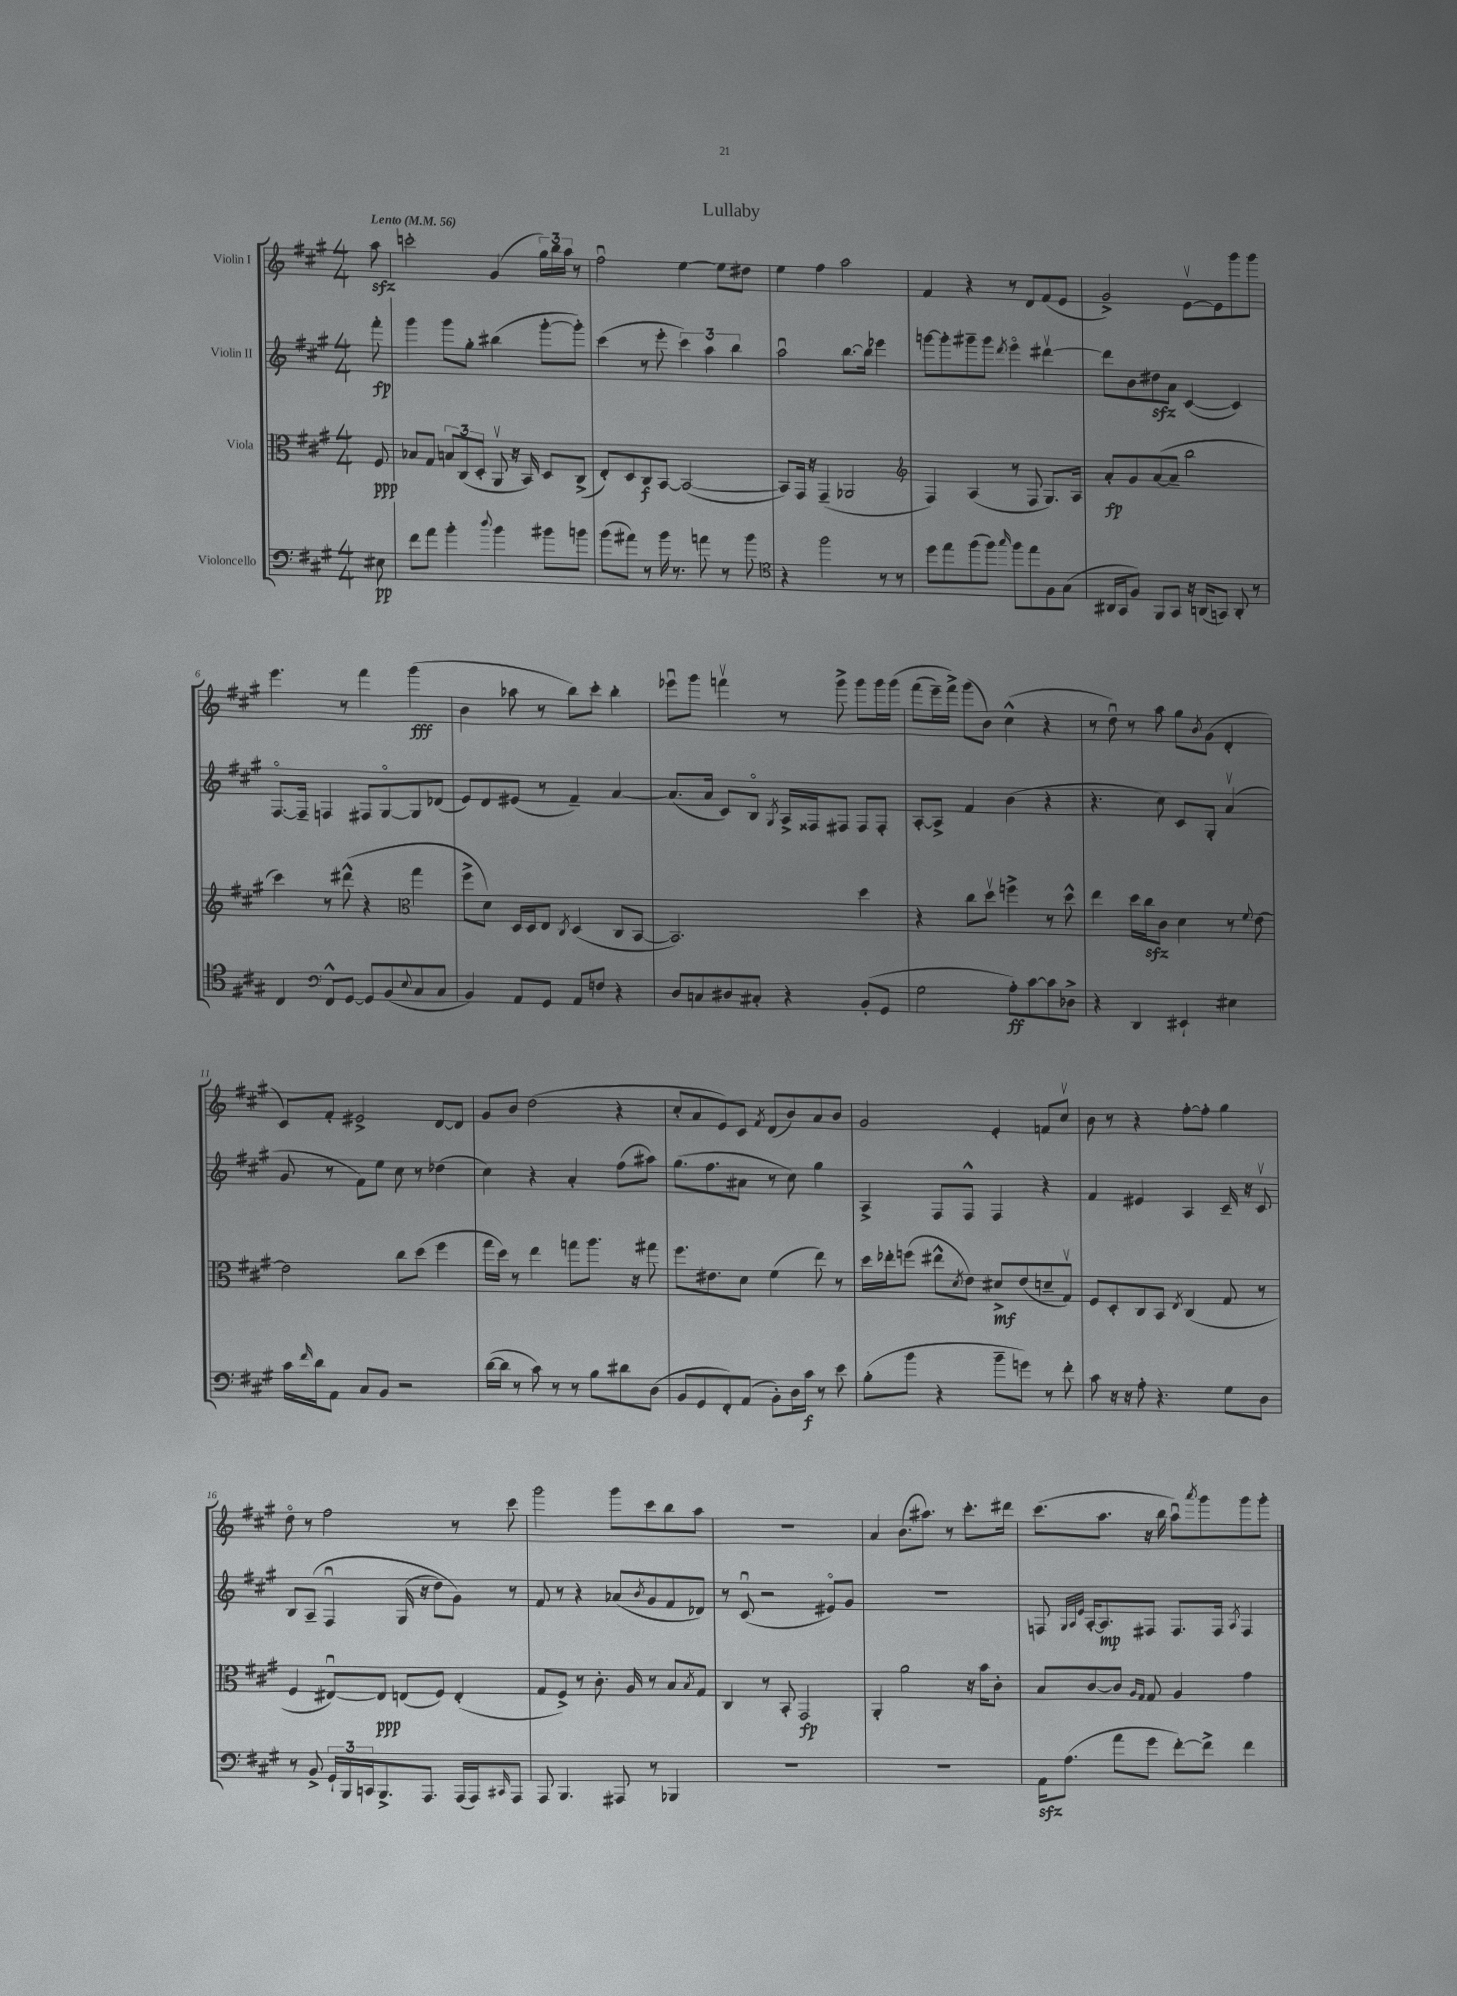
\header { title = "Lullaby" }
<<
\new StaffGroup <<
\new Staff = "s0" \with { instrumentName = "Violin I" } {
    \clef treble \key a \major \numericTimeSignature \time 4/4 \partial 8 \tempo "Lento" 4 = 56
    a''8\sfz |
    c'''2-. gis'4( \tuplet 3/2 { gis''16) b''16 a''16 } r8 |
    fis''2\downbow e''4~ e''8 dis''8 |
    e''4 fis''4 a''2 |
    fis'4 r4 r8 d'8 fis'8( e'8 |
    gis'2->) e'8~\upbow e'8 gis'''8 gis'''8 |
    e'''4. r8 fis'''4 gis'''4\fff( |
    b'4 aes''8 r8 b''8) cis'''8-. b''4-. |
    ees'''8\downbow gis'''8 f'''4\upbow r8 gis'''8-> gis'''8 gis'''16 gis'''16\( |
    fis'''8( e'''16--) fis'''16->\) gis'''8( b'8) cis''4-^( r4 |
    r8 d''8\downbow) r8 a''8 gis''8 \acciaccatura { b'8 } gis'8( d'4-. |
    cis'8) fis'8-. eis'2-> d'8~ d'8 |
    gis'8 b'8 d''2( r4 |
    cis''8-. a'8 e'8) cis'8 \acciaccatura { fis'8 } d'8( b'8) a'8 b'8 |
    gis'2 e'4-. f'8 cis''8\upbow |
    b'8 r8 r4 fis''8~-. fis''8-. gis''4 |
    d''8\flageolet r8 fis''2 r8 cis'''8 |
    gis'''2 gis'''8 cis'''8 b''8 a''8 |
    R1 |
    a'4 b'8.( ais''8.) r8 cis'''8.-. dis'''16 |
    cis'''8.( a''8. r16 b''16 a''8\downbow) \acciaccatura { a'''8 } gis'''8 gis'''8 gis'''8-. \bar "|." |
}
\new Staff = "s1" \with { instrumentName = "Violin II" } {
    \clef treble \key a \major \numericTimeSignature \time 4/4 \partial 8
    fis'''8-.\fp |
    gis'''4 gis'''8 gis''8-. bis''4( gis'''8~-. gis'''8-.) |
    cis'''4( r8 e'''8-. \tuplet 3/2 { cis'''4) a''4 b''4 } |
    a''2\downbow b''8.~ b''16 ees'''4 |
    g'''8~ g'''8-. gis'''8-- gis'''8 \acciaccatura { d'''8 } e'''4\flageolet dis'''4~\upbow |
    dis'''8 b'8 dis''8\sfz a'8 cis'4~( cis'4) |
    fis8.~\flageolet fis16-- f4 fis8 gis8~\flageolet gis8 des'8( |
    e'8) d'8 eis'8( r8 fis'4--) a'4~ |
    a'8.( a'16 cis'8) b8\flageolet \acciaccatura { gis8 } a16-> fisis16 fis8 fis8 fis8-. |
    a8~-. a8-> fis'4 b'4( r4 |
    r4. cis''8) cis'8 gis8-. a'4\upbow( |
    gis'8 r8 fis'8) e''8 cis''8 r8 des''4( |
    cis''4) r4 a'4-. fis''8( ais''8) |
    gis''8.( fis''8. ais'8 r8 cis''8) gis''4 |
    a4-> fis8 fis8-^ fis4 r4 |
    fis'4 eis'4 a4 cis'16-- r16 cis'8\upbow |
    b8 a8--\( fis4\downbow gis16( r16 d''8) gis'8\) r8 |
    fis'8 r8 r4 aes'8( \acciaccatura { b'8 } gis'8 fis'8 des'8) |
    r8 cis'8\downbow( r2 eis'8\flageolet) gis'8 |
    R1 |
    f8 \grace { gis32 a32 e'32 } a16~-. a8.\mp fis8 fis8. fis16 \acciaccatura { a8 } fis4 \bar "|." |
}
\new Staff = "s2" \with { instrumentName = "Viola" } {
    \clef alto \key a \major \numericTimeSignature \time 4/4 \partial 8
    fis8\ppp |
    bes8 gis8 \tuplet 3/2 { b8 cis8( d8-. } a,8\upbow r16 b,16) d8 cis8->( |
    e8-.) d8 cis8\f b,8~ b,2~( |
    b,8) gis,16 r16 gis,4--( aes,2 |
    \clef treble fis4) a4( r8 fis8 gis8.) a16 |
    a'8-.\fp gis'8 a'8~( a'8-- b''2 |
    cis'''4) r8 dis'''8-^( r4 \clef alto gis''4 |
    fis''8-> d'8) d16 d16 e8 \acciaccatura { cis8 } d4( cis8 b,8~ |
    b,2.) d''4 |
    r4 cis''8 d''8\upbow f''4-> r8 d''8-^ |
    e''4 d''16 cis''16\sfz cis'8 d'4 r8 \appoggiatura { fis'8 } e'8~ |
    e'2 cis''8 d''8( fis''4 |
    gis''16 d''16) r8 e''4 g''8 a''8. r16 gis''8 |
    fis''8. eis'8. d'8 fis'4( e''8) r8 |
    d''16 ees''16-. f''8( eis''8-^ \acciaccatura { d'8 } e'8) dis'8->\mf e'8( d'8-- gis8\upbow) |
    fis8 d8-. cis8 b,8 \acciaccatura { e8 } cis4( gis8 r8 |
    fis4 eis8~\downbow) eis8\ppp e8( fis8) e4-.( |
    gis8 fis8->) r8 cis'8.-. a16 r8 b8 \acciaccatura { b8 } gis8 |
    cis4 r8 b,8-. gis,2\fp |
    a,4-. a'2 r16 b'16 cis'8-. |
    b8 cis'8~ cis'8 \grace { a16 gis16 } gis8 a4 gis'4 \bar "|." |
}
\new Staff = "s3" \with { instrumentName = "Violoncello" } {
    \clef bass \key a \major \numericTimeSignature \time 4/4 \partial 8
    eis8\pp |
    fis'8 a'8 b'4-. \appoggiatura { d''8 } b'4 bis'8 b'8 |
    b'8( ais'8) r8 b'16 r8. a'8 r8 b'8 |
    \clef tenor r4 fis''2 r8 r8 |
    d''8 e''8 fis''8( fis''8) \grace { gis''16 } fis''8 e''8 fis8 gis8( |
    ais,16 gis,16 fis8) fis,8 gis,8 r16 a,16( g,8) a,8-. r8 |
    cis4 \clef bass fis,8-^ gis,8~ gis,8 b,8( \appoggiatura { e8 } cis8 cis8 |
    b,4) a,8 gis,8 a,8 f8 r4 |
    d8 c8 dis8 cis8-. r4 b,8-.( gis,8 |
    gis2 a8-.\ff) cis'8~ cis'8 des8-> |
    r4 d,4 eis,4-! eis4 |
    cis'16 \grace { fis'16 } d'16 a,8 cis8 b,8 r2 |
    d'16~( d'16 r8 cis'8) r8 r8 b8 dis'8 d8( |
    b,8 gis,8 fis,8-.) a,8( b,8-.) d16 cis'16\f r8 e'8 |
    b8-.( b'8 r4 b'8-- g'8) r8 fis'8-. |
    cis'8 r16 r16 a8-. r4. gis8 d8 |
    r8 b,8-> \tuplet 3/2 { gis,16-! b,,16 c,16 } b,,8.-> a,,8. a,,16( a,,16) \grace { cis,16 } a,,8 |
    a,,8 b,,4. ais,,8 r8 bes,,4 |
    R1 |
    R1 |
    a,16\sfz a8.( a'8 gis'8 fis'8~-.) fis'8-> fis'4 \bar "|." |
}
>>
>>
